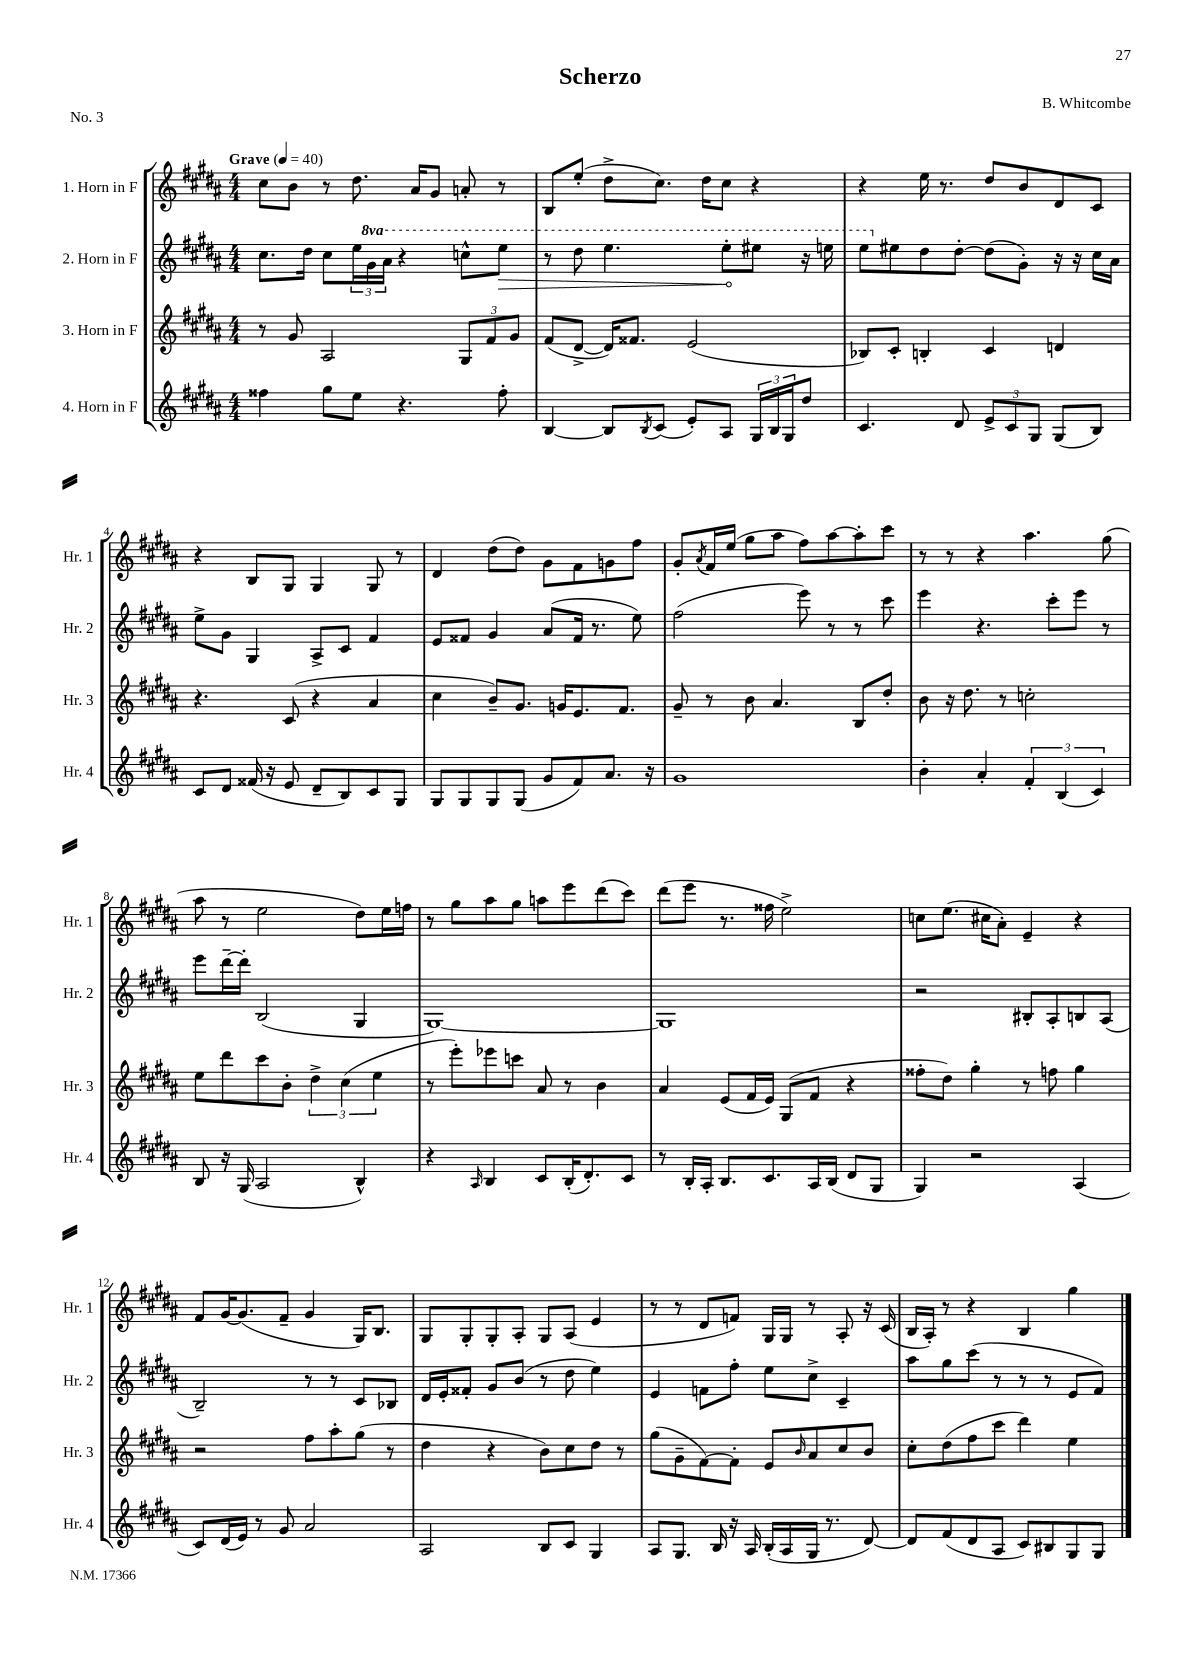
\header { title = "Scherzo" composer = "B. Whitcombe" piece = "No. 3" }
<<
\new StaffGroup <<
\new Staff = "s0" \with { instrumentName = "1. Horn in F" shortInstrumentName = "Hr. 1" } {
    \clef treble \key b \major \numericTimeSignature \time 4/4 \tempo "Grave" 4 = 40
    cis''8 b'8 r8 dis''8. ais'16 gis'8 a'8-. r8 |
    b8 e''8-.( dis''8-> cis''8.) dis''16 cis''8 r4 |
    r4 e''16 r8. dis''8 b'8 dis'8 cis'8 |
    r4 b8 gis8 gis4 gis8 r8 |
    dis'4 dis''8( dis''8) gis'8 fis'8 g'8 fis''8 |
    gis'8-. \acciaccatura { ais'8 } fis'16 e''16( gis''8 ais''8 fis''8) ais''8~ ais''8-. cis'''8 |
    r8 r8 r4 ais''4. gis''8( |
    ais''8 r8 e''2 dis''8) e''16 f''16 |
    r8 gis''8 ais''8 gis''8 a''8 e'''8 dis'''8( cis'''8) |
    dis'''8( e'''8 r8. fisis''16 e''2->) |
    c''8 e''8.( cis''16 ais'8-.) e'4-- r4 |
    fis'8 gis'16~ gis'8.( fis'8-- gis'4 gis16) b8. |
    gis8 gis8-. gis8-. ais8-. gis8 ais8( e'4 |
    r8 r8 dis'8 f'8) gis16 gis16 r8 ais8-. r16 cis'16( |
    b16 ais16-.) r8 r4 b4 gis''4 \bar "|." |
}
\new Staff = "s1" \with { instrumentName = "2. Horn in F" shortInstrumentName = "Hr. 2" } {
    \clef treble \key b \major \numericTimeSignature \time 4/4 \set Staff.ottavationMarkups = #ottavation-simple-ordinals
    cis''8. dis''16 cis''8 \tuplet 3/2 { e''16 \ottava #1 gis''16 ais''16 } r4 c'''8-^ \once \override Hairpin.circled-tip = ##t e'''8\> |
    r8 dis'''8 e'''4. e'''8-.\! eis'''8 r16 e'''16 |
    e'''8 \ottava #0 eis''8 dis''8 dis''8~-. dis''8( gis'8-.) r16 r16 cis''16 ais'16 |
    e''8-> gis'8 gis4 ais8-> cis'8 fis'4 |
    e'8 fisis'8 gis'4 ais'8( fisis'16 r8. e''8) |
    fis''2( e'''8) r8 r8 cis'''8 |
    e'''4 r4. cis'''8-. e'''8 r8 |
    e'''8 dis'''16~-- dis'''16-. b2( gis4 |
    gis1~) |
    gis1 |
    r2 bis8-. ais8-. b8 ais8( |
    b2--) r8 r8 cis'8 bes8 |
    dis'16 e'16-. fisis'8-. gis'8 b'8( r8 dis''8 e''4) |
    e'4 f'8 fis''8-. e''8 cis''8-> cis'4-- |
    ais''8 gis''8 cis'''8( r8 r8 r8 e'8 fis'8) \bar "|." |
}
\new Staff = "s2" \with { instrumentName = "3. Horn in F" shortInstrumentName = "Hr. 3" } {
    \clef treble \key b \major \numericTimeSignature \time 4/4
    r8 gis'8 ais2 \tuplet 3/2 { gis8 fis'8 gis'8 } |
    fis'8( dis'8~-> dis'16) fisis'8. e'2( |
    bes8) cis'8-. b4-. cis'4 d'4 |
    r4. cis'8( r4 ais'4 |
    cis''4 b'8--) gis'8. g'16 e'8. fis'8. |
    gis'8-- r8 b'8 ais'4. b8 dis''8-. |
    b'8 r16 dis''8. r8 c''2-. |
    e''8 dis'''8 cis'''8 b'8-. \tuplet 3/2 { dis''4-> cis''4( e''4 } |
    r8 e'''8-.) ees'''8 c'''8 ais'8 r8 b'4 |
    ais'4 e'8( fis'16 e'16) gis8( fis'8 r4 |
    fisis''8-. dis''8) gis''4-. r8 f''8 gis''4 |
    r2 fis''8 ais''8-. gis''8( r8 |
    dis''4 r4 b'8) cis''8 dis''8 r8 |
    gis''8( gis'8-- fis'8~) fis'8-. e'8 \grace { b'16 } ais'8 cis''8 b'8 |
    cis''8-. dis''8( fis''8 cis'''8 dis'''4) e''4 \bar "|." |
}
\new Staff = "s3" \with { instrumentName = "4. Horn in F" shortInstrumentName = "Hr. 4" } {
    \clef treble \key b \major \numericTimeSignature \time 4/4
    fisis''4 gis''8 e''8 r4. fisis''8-. |
    b4~ b8 \acciaccatura { b8 } cis'8( e'8-.) ais8 \tuplet 3/2 { gis16 b16 gis16 } dis''8 |
    cis'4. dis'8 \tuplet 3/2 { e'8-> cis'8 gis8 } gis8( b8) |
    cis'8 dis'8 fisis'16( r16 e'8 dis'8-- b8) cis'8 gis8 |
    gis8 gis8 gis8 gis8( gis'8 fis'8) ais'8. r16 |
    gis'1 |
    b'4-. ais'4-. \tuplet 3/2 { fis'4-. b4( cis'4) } |
    b8 r16 gis16( ais2 b4-^) |
    r4 \grace { ais16 } b4 cis'8 b16-.( dis'8.-.) cis'8 |
    r8 b16-. ais16-. b8. cis'8. ais16 b16( dis'8 gis8 |
    gis4) r2 ais4( |
    cis'8) dis'16( e'16) r8 gis'8 ais'2 |
    ais2 b8 cis'8 gis4 |
    ais8 gis8. b16 r16 ais16 b16-.( ais16 gis16 r8. dis'8~) |
    dis'8 fis'8( dis'8 ais8 cis'8) bis8 gis8 gis8 \bar "|." |
}
>>
>>
